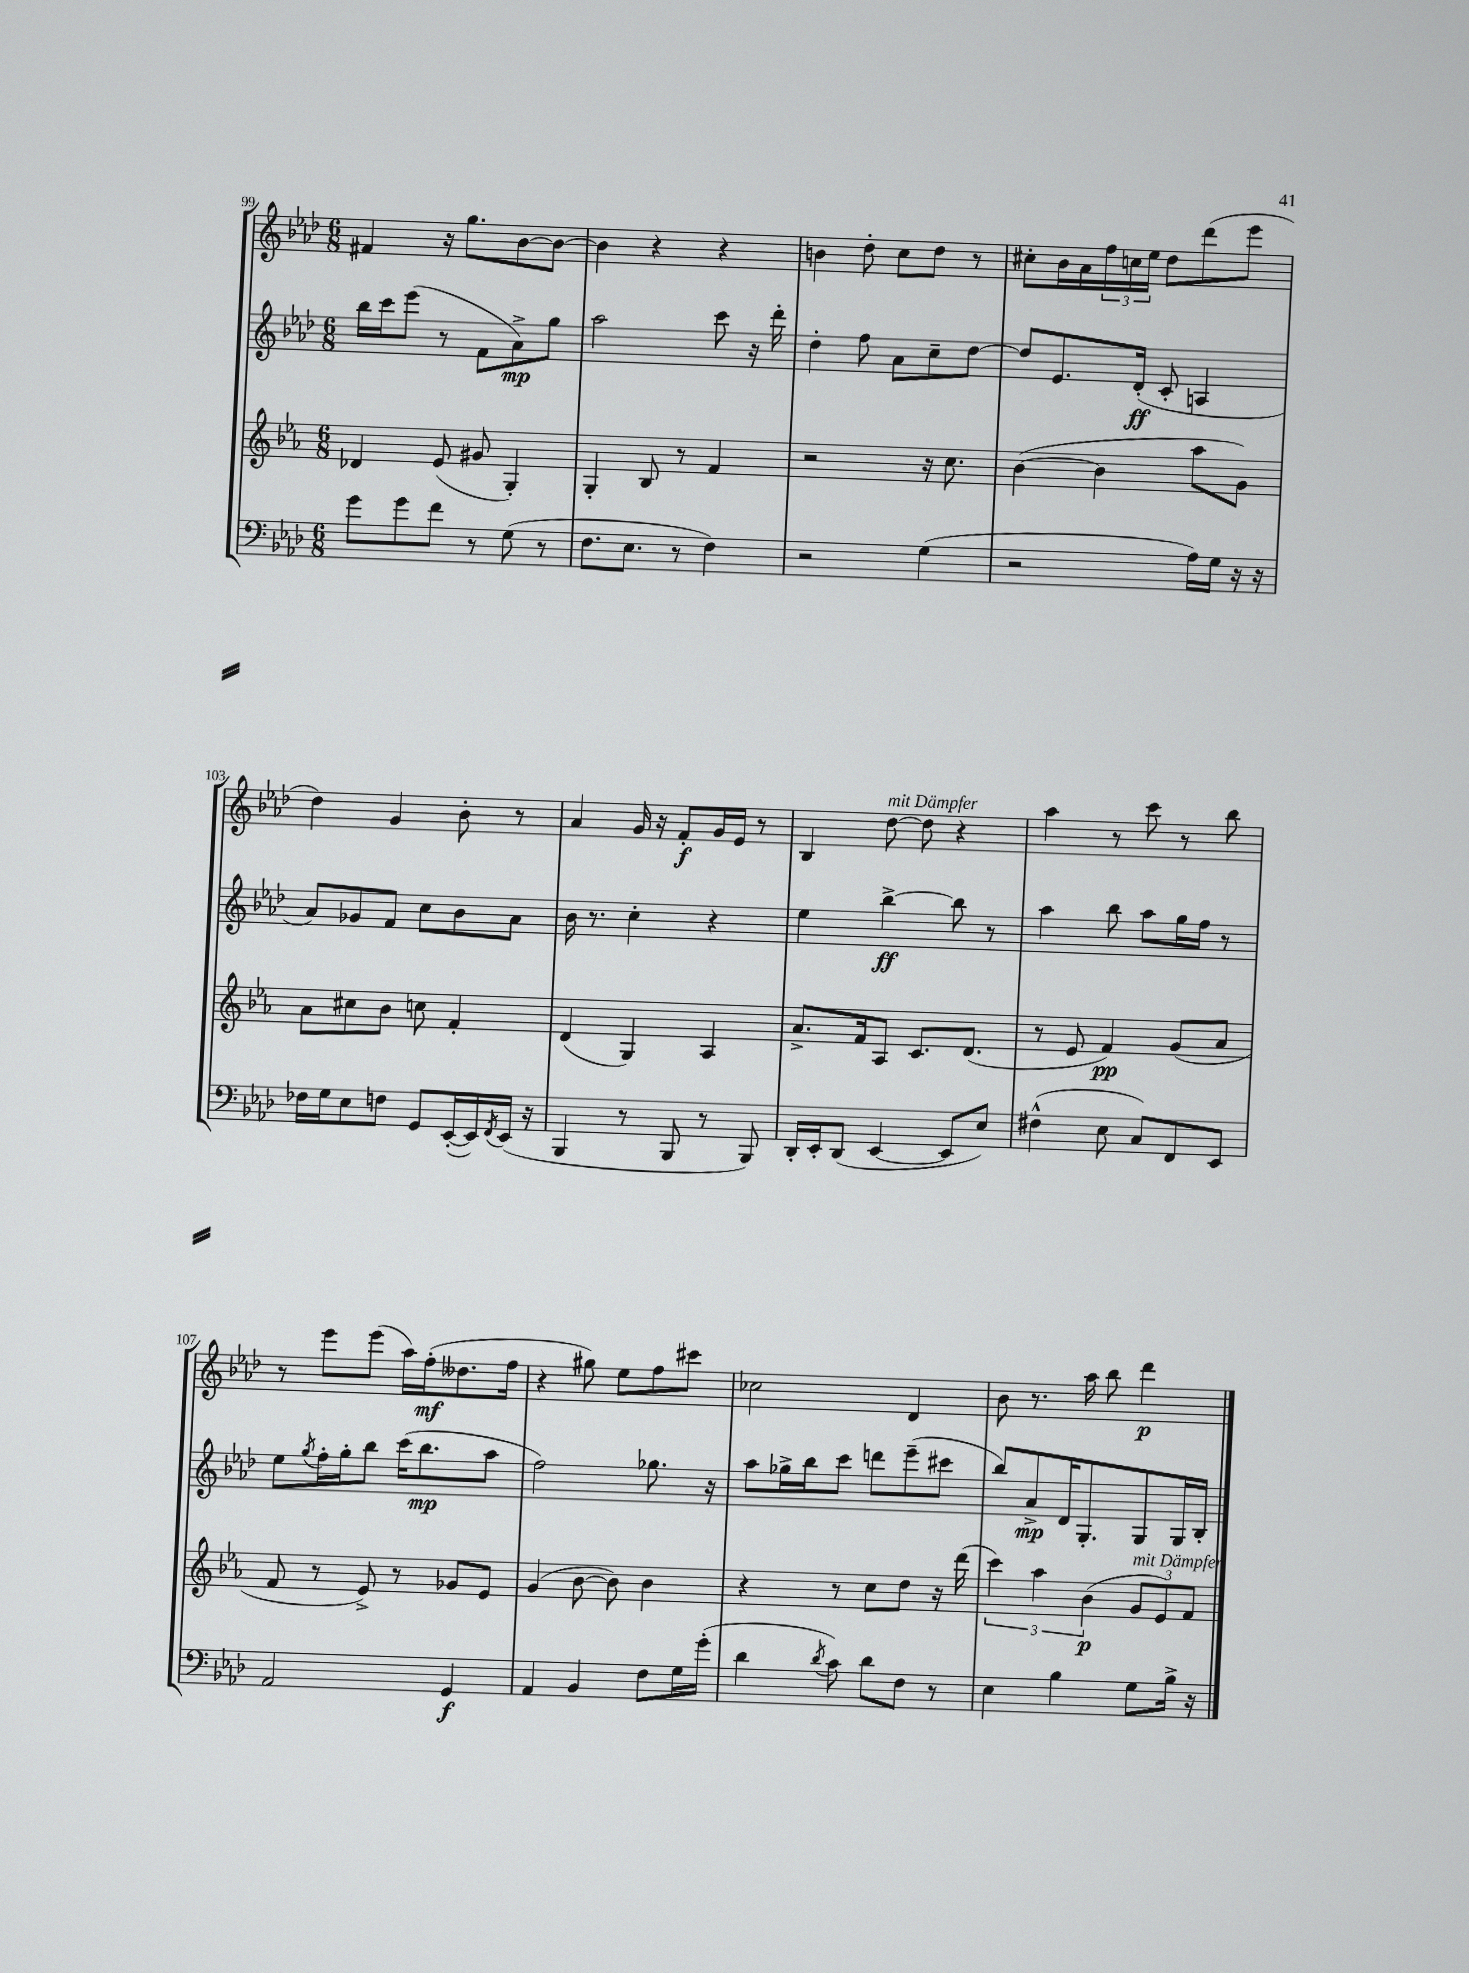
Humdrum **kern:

**kern	**dynam	**kern	**dynam	**kern	**dynam	**kern	**dynam
*part4	*part4	*part3	*part3	*part2	*part2	*part1	*part1
*staff4	*staff4	*staff3	*staff3	*staff2	*staff2	*staff1	*staff1
*clefF4	*	*clefG2	*	*clefG2	*	*clefG2	*
*k[b-e-a-d-]	*	*k[b-e-a-]	*	*k[b-e-a-d-]	*	*k[b-e-a-d-]	*
*M6/8	*	*M6/8	*	*M6/8	*	*M6/8	*
=99	=99	=99	=99	=99	=99	=99	=99
8g\L	.	4d-X/	.	16bb-\LL	.	4f#X/	.
.	.	.	.	16ccc\J	.	.	.
8g\	.	.	.	(8eee-\J	.	.	.
8f\J	.	(8e-/	.	8r	.	16r	.
.	.	.	.	.	.	8.gg\L	.
8r	.	8g#X/	.	8f\L	.	.	.
(8G\	.	4G'/)	.	8a-^\)	mp	[8b-\	.
8r	.	.	.	8gg\J	.	8b-\J_	.
=100	=100	=100	=100	=100	=100	=100	=100
8.F\L	.	4G'/	.	2aa-\	.	4b-\]	.
8.E-\J	.	.	.	.	.	.	.
.	.	8B-/	.	.	.	4r	.
8r	.	8r	.	.	.	.	.
4F\)	.	4f/	.	8ccc\	.	4r	.
.	.	.	.	16r	.	.	.
.	.	.	.	16ddd-'\	.	.	.
=101	=101	=101	=101	=101	=101	=101	=101
2r	.	2r	.	4dd-'\	.	4bn\	.
.	.	.	.	8ff\	.	8dd-'\	.
.	.	.	.	8a-\L	.	8cc\L	.
(4G\	.	16r	.	8cc~\	.	8dd-\J	.
.	.	8.cc\	.	.	.	.	.
.	.	.	.	[8dd-\J	.	8r	.
=102	=102	=102	=102	=102	=102	=102	=102
2r	.	([4b-\	.	8dd-/L]	.	8cc#X'\L	.
.	.	.	.	8.e-/	.	16b-\L	.
.	.	.	.	.	.	16a-\	.
.	.	4b-\]	.	.	.	24ff\	.
.	.	.	.	.	.	24ccn\	.
.	.	.	.	(16d-'/Jk	ff	.	.
.	.	.	.	.	.	24ee-\JJ	.
.	.	.	.	8c'/	.	8dd-\L	.
16A-\LL)	.	8aa-\L	.	4An/	.	(8ddd-\	.
16G\JJ	.	.	.	.	.	.	.
16r	.	8g\J)	.	.	.	8eee-\J	.
16r	.	.	.	.	.	.	.
!!LO:LB:g=z
=103	=103	=103	=103	=103	=103	=103	=103
16F-X\LL	.	8a-\L	.	8a-/L)	.	4dd-\)	.
16G\J	.	.	.	.	.	.	.
8E-\	.	8cc#X\	.	8g-X/	.	.	.
8Fn\J	.	8b-\J	.	8f/J	.	4g/	.
8GG/L	.	8ccn\	.	8cc\L	.	.	.
([16EE-'/L	.	4f'/	.	8b-\	.	8b-'\	.
16EE-/])	.	.	.	.	.	.	.
8qFF/	.	.	.	.	.	.	.
(16EE-/JJ	.	.	.	8a-\J	.	8r	.
16r	.	.	.	.	.	.	.
=104	=104	=104	=104	=104	=104	=104	=104
4BBB-/	.	(4d/	.	16b-\	.	4a-/	.
.	.	.	.	8.r	.	.	.
8r	.	4G/)	.	4cc'\	.	16g/	.
.	.	.	.	.	.	16r	.
8BBB-/	.	.	.	.	.	8f'/L	f
8r	.	4A-/	.	4r	.	16g/L	.
.	.	.	.	.	.	16e-/JJ	.
8BBB-/)	.	.	.	.	.	8r	.
=105	=105	=105	=105	=105	=105	=105	=105
16DD-'/LL	.	8.a-^/L	.	4ee-\	.	4B-/	.
16EE-'/J	.	.	.	.	.	.	.
(8DD-/J	.	.	.	.	.	.	.
.	.	16f/k	.	.	.	.	.
!	!	!	!	!	!	!LO:TX:a:i:t=mit Dämpfer	!
[4EE-/	.	8A-/J	.	[4bb-^\	ff	[8dd-\	.
.	.	8.c/L	.	.	.	8dd-\]	.
8EE-/L]	.	.	.	8bb-\]	.	4r	.
.	.	(8.d/J	.	.	.	.	.
8E-/J)	.	.	.	8r	.	.	.
=106	=106	=106	=106	=106	=106	=106	=106
(4F#X^^\	.	8r	.	4aa-\	.	4aa-\	.
.	.	8e-/	.	.	.	.	.
8E-\	.	4f/)	pp	8bb-\	.	8r	.
8C/L)	.	.	.	8aa-\L	.	8ccc\	.
8FF/	.	(8g/L	.	16gg\L	.	8r	.
.	.	.	.	16ff\JJ	.	.	.
8EE-/J	.	8a-/J	.	8r	.	8bb-\	.
!!LO:LB:g=z
=107	=107	=107	=107	=107	=107	=107	=107
2AA-/	.	8f/	.	8ee-\L	.	8r	.
.	.	.	.	8qgg/	.	.	.
.	.	8r	.	16ff'\L	.	8eee-\L	.
.	.	.	.	16gg'\J	.	.	.
.	.	8e-^/)	.	8bb-\J	.	(8eee-\J	.
.	.	8r	.	(16ccc\KL	.	16aa-\LL)	.
.	.	.	.	8.bb-\	mp	(16ff'\J	mf
4GG/	f	8g-X/L	.	.	.	8.dd--X\	.
.	.	8e-/J	.	8aa-\J	.	.	.
.	.	.	.	.	.	16ff\Jk	.
=108	=108	=108	=108	=108	=108	=108	=108
4AA-/	.	(4g/	.	2ff\)	.	4r	.
4BB-/	.	[8b-\	.	.	.	8gg#X\)	.
.	.	8b-\])	.	.	.	8ee-\L	.
8F\L	.	4b-\	.	8.gg-X\	.	8ff\	.
16G\L	.	.	.	.	.	8ccc#X\J	.
(16g'\JJ	.	.	.	16r	.	.	.
=109	=109	=109	=109	=109	=109	=109	=109
4d-\	.	4r	.	8aa-\L	.	2cc-X\	.
.	.	.	.	16gg-X^\L	.	.	.
.	.	.	.	16bb-\J	.	.	.
8qd-/	.	.	.	.	.	.	.
8c\)	.	8r	.	8ccc\J	.	.	.
8d-\L	.	8cc\L	.	8dddn\L	.	.	.
8F\J	.	8dd\J	.	(8eee-~\	.	4d-/	.
8r	.	16r	.	8ccc#X\J	.	.	.
.	.	(16ddd\	.	.	.	.	.
=110	=110	=110	=110	=110	=110	=110	=110
4E-\	.	6ccc\)	.	8bb-/L)	.	8b-\	.
.	.	.	.	8a-^/	mp	8.r	.
.	.	6aa-\	.	.	.	.	.
4B-\	.	.	.	16d-/K	.	.	.
.	.	.	.	8.G'/	.	16aa-\	.
.	.	(6b-\	p	.	.	.	.
.	.	.	.	.	.	8bb-\	.
!	!	!LO:TX:a:i:t=mit Dämpfer	!	!	!	!	!
8G\L	.	12g/L	.	8G/	.	4ddd-\	p
.	.	12e-/)	.	.	.	.	.
16B-^\Jk	.	.	.	16G/L	.	.	.
.	.	12f/J	.	.	.	.	.
16r	.	.	.	16B-'/JJ	.	.	.
==	==	==	==	==	==	==	==
*-	*-	*-	*-	*-	*-	*-	*-
